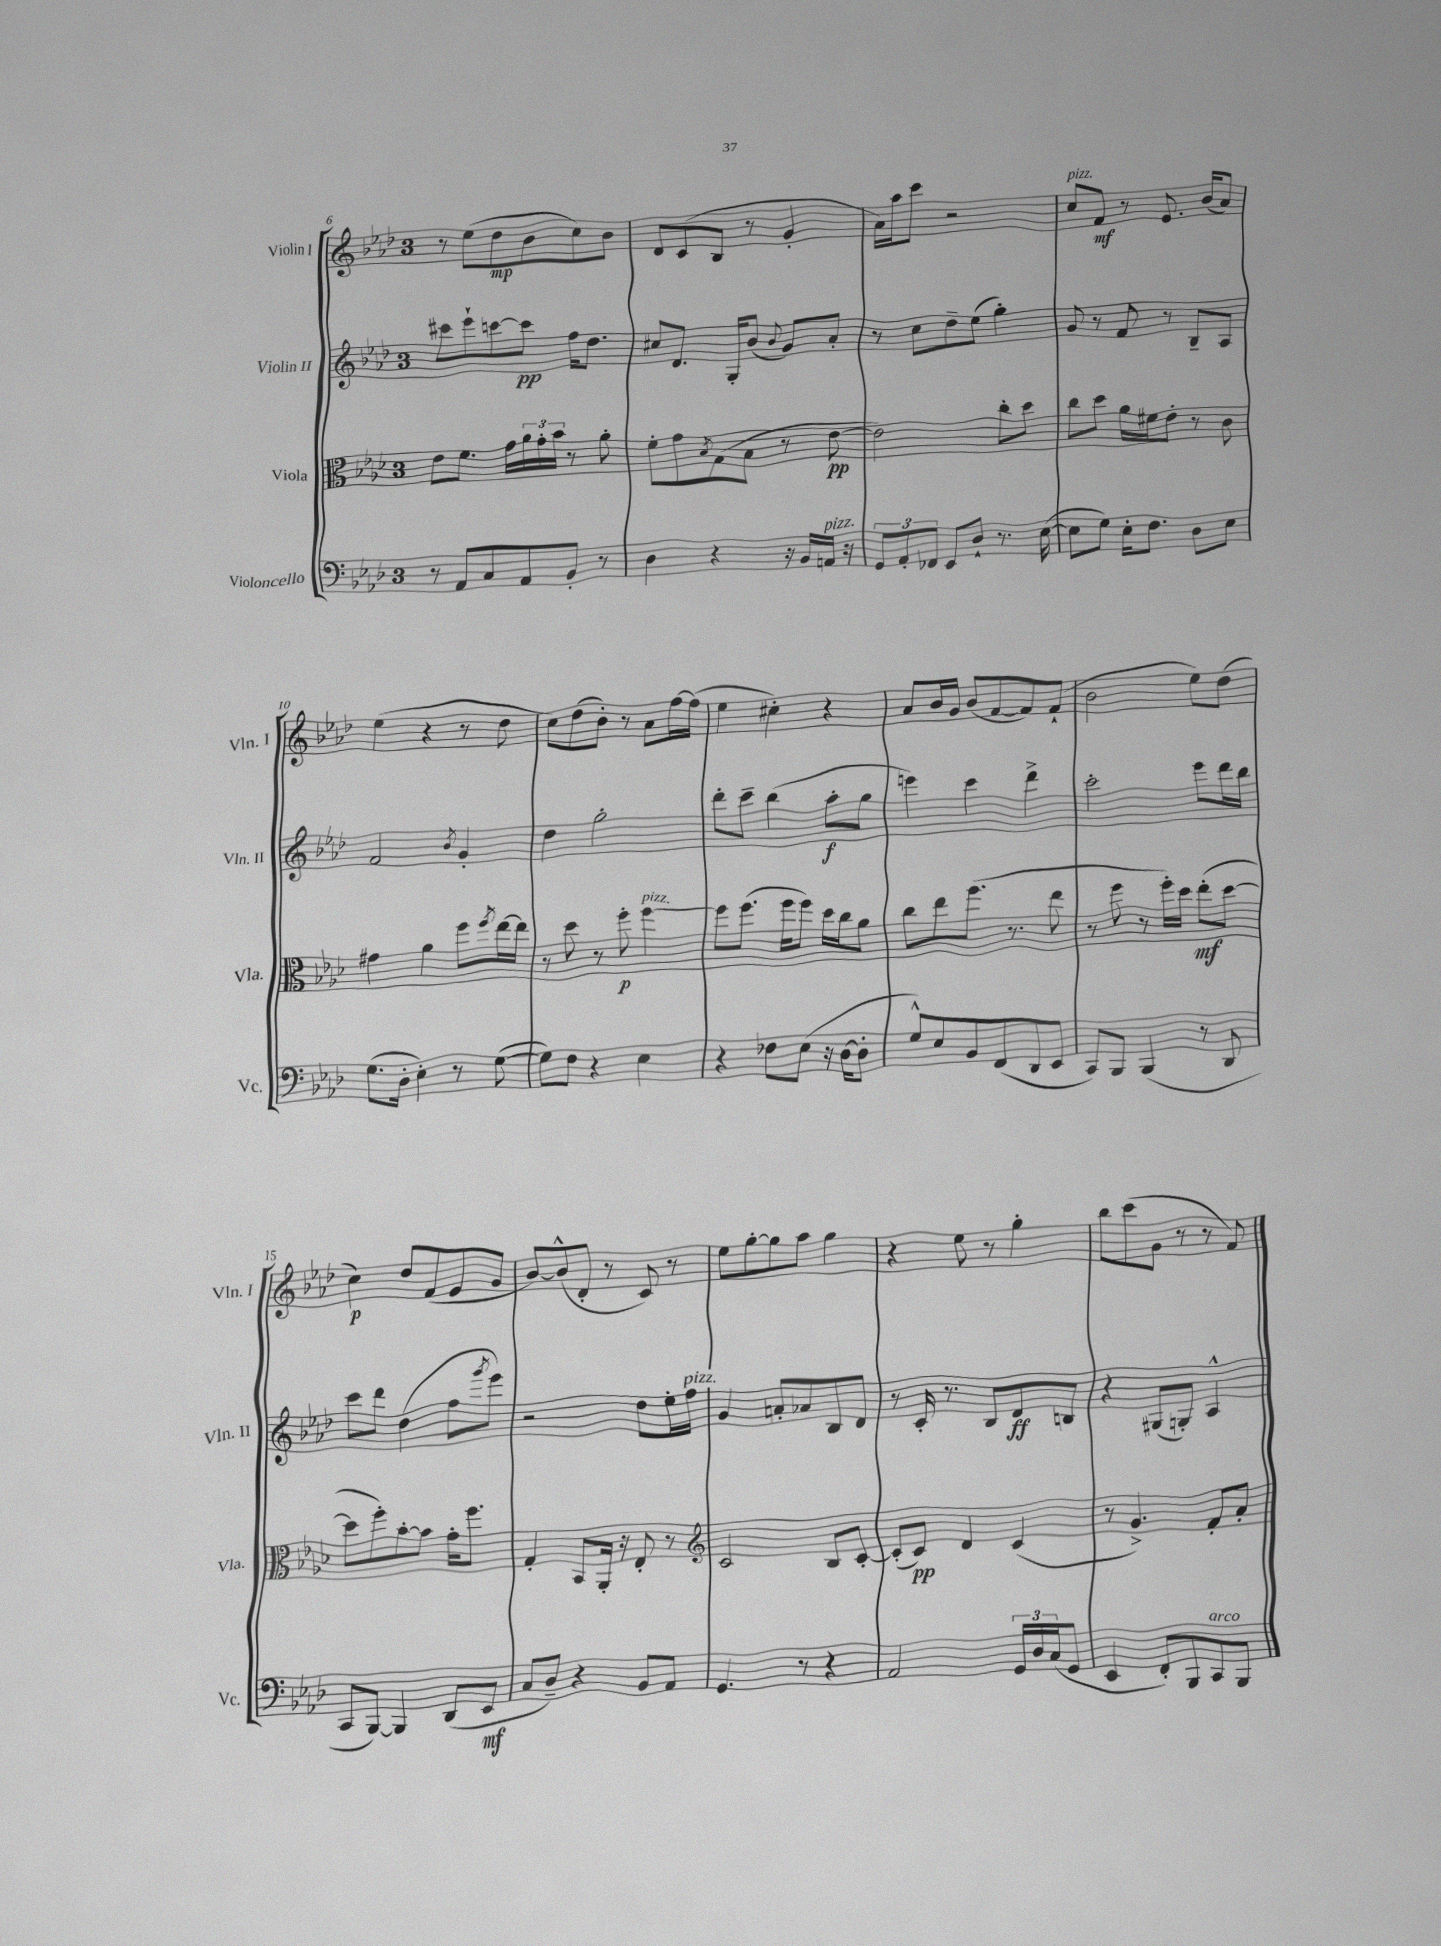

**kern	**dynam	**kern	**dynam	**kern	**dynam	**kern	**dynam
*part4	*part4	*part3	*part3	*part2	*part2	*part1	*part1
*staff4	*staff4	*staff3	*staff3	*staff2	*staff2	*staff1	*staff1
*I"Violoncello	*	*I"Viola	*	*I"Violin II	*	*I"Violin I	*
*I'Vc.	*	*I'Vla.	*	*I'Vln. II	*	*I'Vln. I	*
*clefF4	*	*clefC3	*	*clefG2	*	*clefG2	*
*k[b-e-a-d-]	*	*k[b-e-a-d-]	*	*k[b-e-a-d-]	*	*k[b-e-a-d-]	*
*M3/4	*	*M3/4	*	*M3/4	*	*M3/4	*
=6	=6	=6	=6	=6	=6	=6	=6
8r	.	8e-\L	.	8ccc#X\L	.	8r	.
8AA-/L	.	8.f\J	.	8eee-`\	.	(8ee-\L	.
8C/	.	.	.	[8cccn\	.	8dd-\	mp
.	.	16g\LL	.	.	.	.	.
8AA-/	.	24a-\	.	8ccc\J]	pp	8b-\	.
.	.	24g'\	.	.	.	.	.
.	.	24b-\JJ	.	.	.	.	.
8BB-'/J	.	8r	.	16ff\KL	.	8cc\)	.
.	.	.	.	8.dd-\J	.	.	.
8r	.	8a-'\	.	.	.	8b-\J	.
=7	=7	=7	=7	=7	=7	=7	=7
4D-\	.	8f'\L	.	8cc#X/L	.	8d-/L	.
.	.	8g\	.	8.d-/J	.	(8c/	.
.	.	8qB-/	.	.	.	.	.
4r	.	(8G\	.	.	.	8B-/J	.
.	.	.	.	16G'/KL	.	.	.
.	.	8B-\J	.	(8b-/J	.	8r	.
.	.	.	.	8qqb-/	.	.	.
16r	.	8r	.	8g/L)	.	4g'/	.
16BB-/LL	.	.	.	.	.	.	.
!LO:TX:a:i:t=pizz.	!	!	!	!	!	!	!
16AAn/JJ	.	[8e-\	pp	8a-'/J	.	.	.
16r	.	.	.	.	.	.	.
=8	=8	=8	=8	=8	=8	=8	=8
12GG/L	.	2e-\])	.	8r	.	16a-\LL)	.
.	.	.	.	.	.	16aa-\J	.
12AA-'/	.	.	.	.	.	.	.
.	.	.	.	8cc\L	.	8ccc\J	.
12FF-X/J	.	.	.	.	.	.	.
8EE-/L	.	.	.	8dd-~\	.	2r	.
8D-`/J	.	.	.	(8ee-\J	.	.	.
8.r	.	8cc'\L	.	4gg'\)	.	.	.
.	.	8dd-\J	.	.	.	.	.
([16E-\	.	.	.	.	.	.	.
=9	=9	=9	=9	=9	=9	=9	=9
!	!	!	!	!	!	!LO:TX:a:i:t=pizz.	!
8E-\L]	.	8cc\L	.	8g/	.	8cc/L	.
8G\J)	.	8dd-\J	.	8r	.	8f/J	mf
16E-'\KL	.	16a-\LL	.	8f/	.	8r	.
8.F\J	.	16f#X\J	.	.	.	.	.
.	.	8e-'\J	.	8r	.	8.e-/	.
8D-\L	.	8r	.	8B-~/L	.	.	.
.	.	.	.	.	.	(16b-/KL	.
8E-\J	.	8c\	.	8A-/J	.	8a-/J)	.
!!LO:LB:g=z
=10	=10	=10	=10	=10	=10	=10	=10
(8.G\L	.	4g#X\	.	2f/	.	(4ee-\	.
16D-'\Jk	.	.	.	.	.	.	.
4E-'\)	.	4a-\	.	.	.	4r	.
.	.	.	.	8qb-/	.	.	.
8r	.	8ff\L	.	4g'/	.	8r	.
.	.	8qff/	.	.	.	.	.
([8G\	.	[16ee-\L	.	.	.	8dd-\	.
.	.	16ee-\JJ]	.	.	.	.	.
=11	=11	=11	=11	=11	=11	=11	=11
8G\L])	.	8r	.	4dd-\	.	8cc\L)	.
8F\J	.	8dd-\	.	.	.	(8dd-\	.
4r	.	8r	.	2gg'\	.	8b-'\J)	.
.	.	8ff'\	p	.	.	8r	.
!	!	!LO:TX:a:i:t=pizz.	!	!	!	!	!
4E-\	.	[4ff\	.	.	.	8a-\L	.
.	.	.	.	.	.	[16ff\L	.
.	.	.	.	.	.	(16ff\JJ]	.
=12	=12	=12	=12	=12	=12	=12	=12
4r	.	8ff\L]	.	8ddd-'\L	.	4ee-\	.
.	.	(8.ff\J	.	8ccc~\J	.	.	.
8F-X\L	.	.	.	(4bb-\	.	4cc#X'\)	.
.	.	16ff\KL	.	.	.	.	.
(8E-\J	.	8ff\J)	.	.	.	.	.
16r	.	16dd-\LL	.	8aa-'\L	f	4r	.
[16D-\KL	.	16cc\J	.	.	.	.	.
8D-'\J]	.	8a-\J	.	8gg\J	.	.	.
=13	=13	=13	=13	=13	=13	=13	=13
8G^^/L)	.	8cc\L	.	4eeen\)	.	8a-/L	.
8E-/	.	8ee-\	.	.	.	16b-/L	.
.	.	.	.	.	.	16g/JJ	.
8BB-/	.	(8.ff\J	.	4ccc\	.	(8b-/L	.
(8FF/	.	.	.	.	.	[8f/	.
.	.	8.r	.	.	.	.	.
8DD-/	.	.	.	4ddd-^\	.	8f/])	.
8EE-/J	.	8ee-\	.	.	.	(8f`/J	.
=14	=14	=14	=14	=14	=14	=14	=14
8CC/L)	.	8r	.	2ccc'\	.	2b-\	.
8BBB-/J	.	8ff\	.	.	.	.	.
(4BBB-/	.	8r	.	.	.	.	.
.	.	16ff'\LL)	.	.	.	.	.
.	.	16dd-\JJ	.	.	.	.	.
8r	.	(8ee-'\L	mf	8eee-\L	.	8ee-\L)	.
8DD-/	.	[8dd-\J	.	16ddd-\L	.	(8dd-\J	.
.	.	.	.	16bb-\JJ	.	.	.
!!LO:LB:g=z
=15	=15	=15	=15	=15	=15	=15	=15
8CC/L	.	8dd-\L]	.	8ccc\L	.	4cc\)	p
[8BBB-/J)	.	8ff'\)	.	8ddd-\J	.	.	.
4BBB-/]	.	[8b-'\	.	(4dd-\	.	8dd-/L	.
.	.	8b-\J]	.	.	.	(8f/	.
(8DD-/L	.	16g'\KL	.	8ff\L	.	8e-/	.
.	.	8.ff\J	.	.	.	.	.
.	.	.	.	8qggg/	.	.	.
8EE-/J	mf	.	.	8eee-\J)	.	8g/J	.
=16	=16	=16	=16	=16	=16	=16	=16
8C/L	.	4G'/	.	2r	.	[8b-/L)	.
8D-~/J)	.	.	.	.	.	(8b-^^/]	.
4r	.	8BB-/L	.	.	.	8d-'/J	.
.	.	16AA-'/Jk	.	.	.	8r	.
.	.	16r	.	.	.	.	.
8BB-/L	.	8E-'/	.	8dd-\L	.	8c/)	.
8AA-/J	.	8r	.	16ee-'\L	.	8r	.
!	!	!	!	!LO:TX:a:i:t=pizz.	!	!	!
.	.	.	.	16ff\JJ	.	.	.
=17	=17	=17	=17	=17	=17	=17	=17
*	*	*clefG2	*	*	*	*	*
4.GG/	.	2c/	.	4g/	.	8ee-\L	.
.	.	.	.	.	.	[8gg'\	.
.	.	.	.	8an'/L	.	8gg\]	.
8r	.	.	.	8a-X/	.	8aa-\J	.
4r	.	8B-/L	.	8B-/	.	4gg\	.
.	.	[8c'/J	.	8d-/J	.	.	.
=18	=18	=18	=18	=18	=18	=18	=18
2AA-/	.	(8c'/L]	.	8r	.	4r	.
.	.	8c/J)	pp	16c'/	.	.	.
.	.	.	.	8.r	.	.	.
.	.	4d-/	.	.	.	8ee-\	.
.	.	.	.	8B-/L	.	8r	.
24GG/LL	.	(4c/	.	8d-/	ff	4gg'\	.
24D-/	.	.	.	.	.	.	.
(24C/J	.	.	.	.	.	.	.
8GG/J	.	.	.	8Bn/J	.	.	.
=19	=19	=19	=19	=19	=19	=19	=19
4EE-/	.	8r	.	4r	.	8bb-\L	.
.	.	4.g^/)	.	.	.	(8ccc\	.
8FF'/L)	.	.	.	(8G#X/L	.	8g\J	.
8BBB-/	.	.	.	8Gn'/J)	.	8r	.
!LO:TX:a:i:t=arco	!	!	!	!	!	!	!
8CC/	.	8f'/L	.	4A-^^/	.	8r	.
8BBB-/J	.	8a-'/J	.	.	.	8f/)	.
==	==	==	==	==	==	==	==
*-	*-	*-	*-	*-	*-	*-	*-
